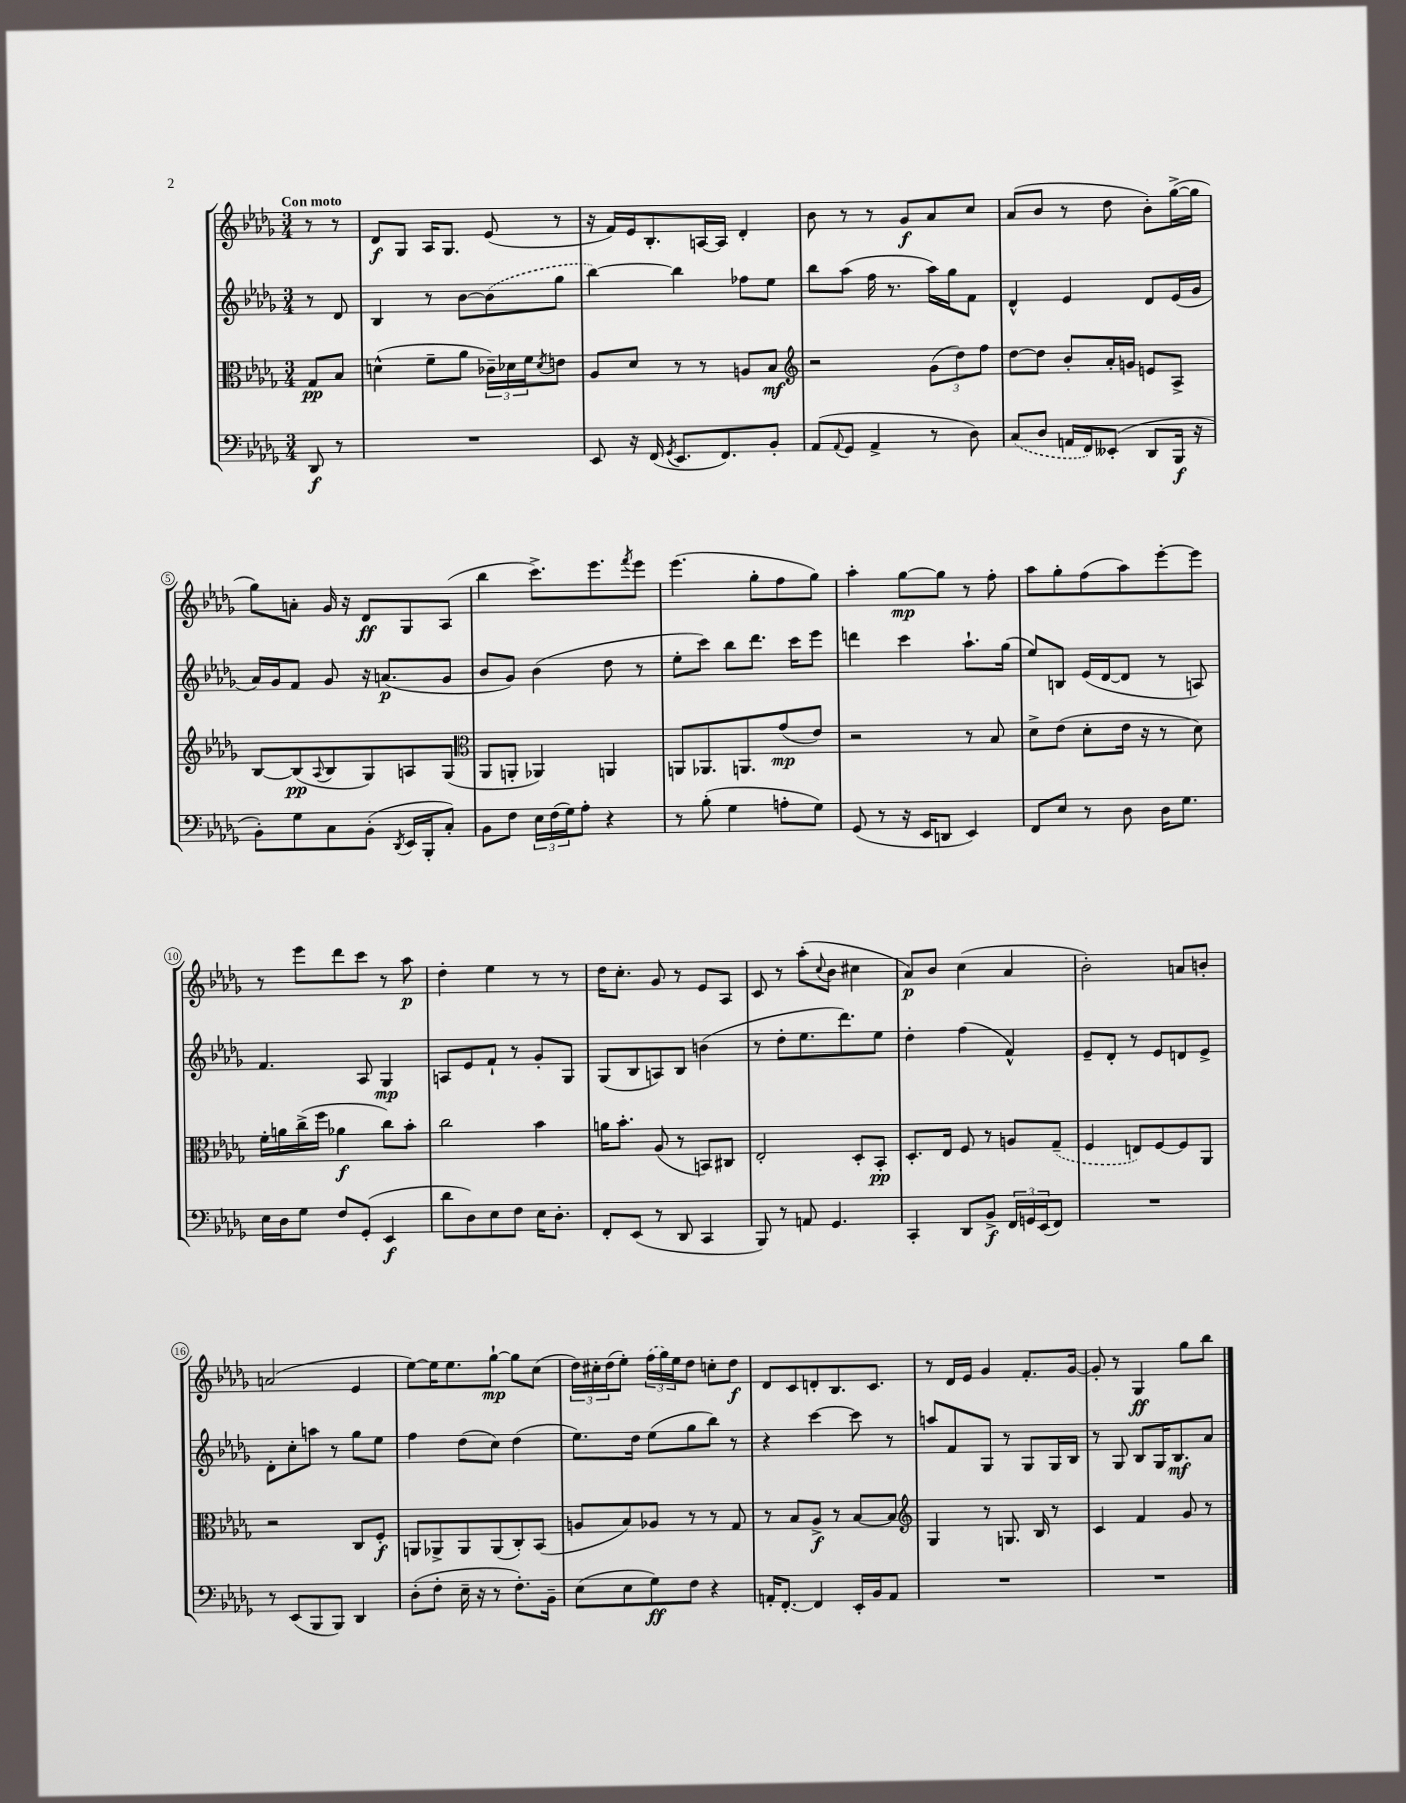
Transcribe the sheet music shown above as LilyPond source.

<<
\new StaffGroup <<
\new Staff = "s0" {
    \clef treble \key des \major \numericTimeSignature \time 3/4 \partial 4 \tempo "Con moto"
    r8 r8 |
    des'8\f ges8 aes16 ges8. ees'8( r8 |
    r16 f'16) ees'16 bes8.-. a16~ a16 des'4-. |
    bes'8 r8 r8 ges'8\f aes'8 c''8 |
    aes'8( bes'8 r8 des''8 bes'8-.) ges''16~->( ges''16 |
    ges''8) a'8-. ges'16 r16 des'8\ff ges8 aes8( |
    bes''4 c'''8.->) ees'''8. \acciaccatura { f'''8 } ees'''8 |
    ees'''4.( ges''8-. f''8 ges''8) |
    aes''4-. ges''8~\mp ges''8 r8 f''8-. |
    aes''8 ges''8-. f''8( aes''8) ees'''8~-. ees'''8 |
    r8 ees'''8 des'''8 c'''8 r8 aes''8\p |
    des''4-. ees''4 r8 r8 |
    des''16 c''8.-. ges'8 r8 ees'8 aes8 |
    c'8 r8 aes''8-.( \appoggiatura { c''8 } bes'8 cis''4 |
    aes'8\p) bes'8 c''4( aes'4 |
    bes'2-.) a'8 b'8-. |
    a'2( ees'4 |
    ees''8~) ees''16 ees''8. ges''8~-!\mp ges''8 c''8( |
    \tuplet 3/2 { des''16) cis''16-. des''16( } ees''8-.) \tuplet 3/2 { \once \slurDashed f''16( ges''16) ees''16 } des''8 c''8-. des''8\f |
    des'8 c'8 d'8-. bes8. c'8. |
    r8 des'16 ees'16 ges'4 f'8.-. ges'16~ |
    ges'8-. r8 ges4\ff ges''8 bes''8 \bar "|." |
}
\new Staff = "s1" {
    \clef treble \key des \major \numericTimeSignature \time 3/4 \partial 4
    r8 des'8 |
    bes4 r8 bes'8~ \once \slurDashed bes'8( ges''8 |
    bes''4~) bes''4 fes''8 ees''8 |
    bes''8 aes''8( f''16 r8. aes''16) ges''16 f'8 |
    des'4-^ ees'4 des'8 ees'16( ges'16 |
    aes'16) ges'16 f'8 ges'8 r16 a'8.\p( ges'8 |
    bes'8 ges'8) bes'4( des''8 r8 |
    ees''8-. c'''8) bes''8 des'''8. c'''16 ees'''8 |
    d'''4 c'''4 aes''8.-! ges''16( |
    ees''8) b8 ees'16( des'16~ des'8 r8 a8) |
    f'4. aes8 ges4\mp |
    a8 ees'8 f'8-! r8 ges'8-. ges8 |
    ges8( bes8 a8) bes8 b'4( |
    r8 des''8-. ees''8. des'''8.) ees''8 |
    des''4-. f''4( f'4-^) |
    ees'8-- des'8-. r8 ees'8 d'8 ees'8-> |
    des'8-. c''8-. a''8 r8 ges''8 ees''8 |
    f''4 des''8( c''8) des''4( |
    ees''8.) des''16 ees''8( ges''8 bes''8) r8 |
    r4 c'''4~ c'''8 r8 |
    a''8 f'8 ges8 r8 ges8 ges16 bes16 |
    r8 ges8 bes8 ges16 bes8.\mf aes'8 \bar "|." |
}
\new Staff = "s2" {
    \clef alto \key des \major \numericTimeSignature \time 3/4 \partial 4
    ges8\pp bes8 |
    d'4-^( f'8-- aes'8 \tuplet 3/2 { ces'16--) des'16 f'16 } \acciaccatura { des'8 } e'8 |
    aes8 des'8 r8 r8 a8 bes8\mf |
    \clef treble r2 \tuplet 3/2 { ges'8( des''8) f''8 } |
    des''8~ des''8 bes'8-. aes'16-. g'16 e'8 aes8-> |
    bes8~ bes8\pp( \appoggiatura { aes8 } bes8 ges8) a8 ges8( |
    \clef alto aes,8 a,8-. aes,4) a,4 |
    a,8 aes,8. a,8. ges'8\mp( ees'8) |
    r2 r8 bes8 |
    des'8-> ees'8( des'8-. ees'16 r16 r8 des'8) |
    f'16-. a'16 c''16->( f''16 aes'4\f c''8) bes'8-. |
    c''2 bes'4 |
    a'16 bes'8.-. aes8( r8 b,8) cis8 |
    ees2-. des8-. bes,8-.\pp |
    des8.-. ees16 f8 r8 a8 \once \slurDashed ges8--( |
    f4 e8) f8~ f8 aes,8 |
    r2 c8 f8-.\f |
    a,8 aes,8-> aes,8 aes,8( c8-.) bes,8( |
    a8 bes8) aes8 r8 r8 ges8 |
    r8 bes8 aes8->\f r8 bes8~ bes8 |
    \clef treble ges4 r8 g8. bes16 r8 |
    c'4 f'4 ges'8 r8 \bar "|." |
}
\new Staff = "s3" {
    \clef bass \key des \major \numericTimeSignature \time 3/4 \partial 4
    des,8\f r8 |
    R2. |
    ees,8 r16 f,16( \acciaccatura { ges,8 } ees,8. f,8.) bes,8-. |
    aes,8( \appoggiatura { aes,8 } ges,8 aes,4-> r8 des8) |
    \once \slurDashed c8( des8 a,16 f,16) eeses,8-.( des,8 bes,,16\f r16 |
    bes,8-.) ges8 c8 bes,8-.( \acciaccatura { des,8 } ees,16 bes,,16-. c8-.) |
    bes,8 f8 \tuplet 3/2 { ees16 f16( ges16) } aes8-. r4 |
    r8 bes8-.( ges4 a8-. ges8) |
    ges,8( r8 r16 ees,16 d,8 ees,4) |
    f,8 ees8 r8 des8 des16 ges8. |
    ees16 des16 ges8 f8 ges,8-.( ees,4\f |
    des'8 des8) ees8 f8 ees16 des8.-. |
    f,8-. ees,8( r8 des,8 c,4 |
    bes,,8) r8 a,8 ges,4. |
    c,4-. des,8 bes,8->\f \tuplet 3/2 { f,16 g,16 ees,16( } f,8) |
    R2. |
    r8 ees,8( bes,,8 bes,,8) des,4 |
    des8-.( f8-. ees16-- r16 r8 f8.-.) bes,16-- |
    ees8( ees8 ges8\ff) f8 r4 |
    a,16-. f,8.~-. f,4 ees,16-. bes,16 a,8 |
    R2. |
    R2. \bar "|." |
}
>>
>>
\layout { \context { \Score \override BarNumber.stencil = #(make-stencil-circler 0.1 0.3 ly:text-interface::print) } }
